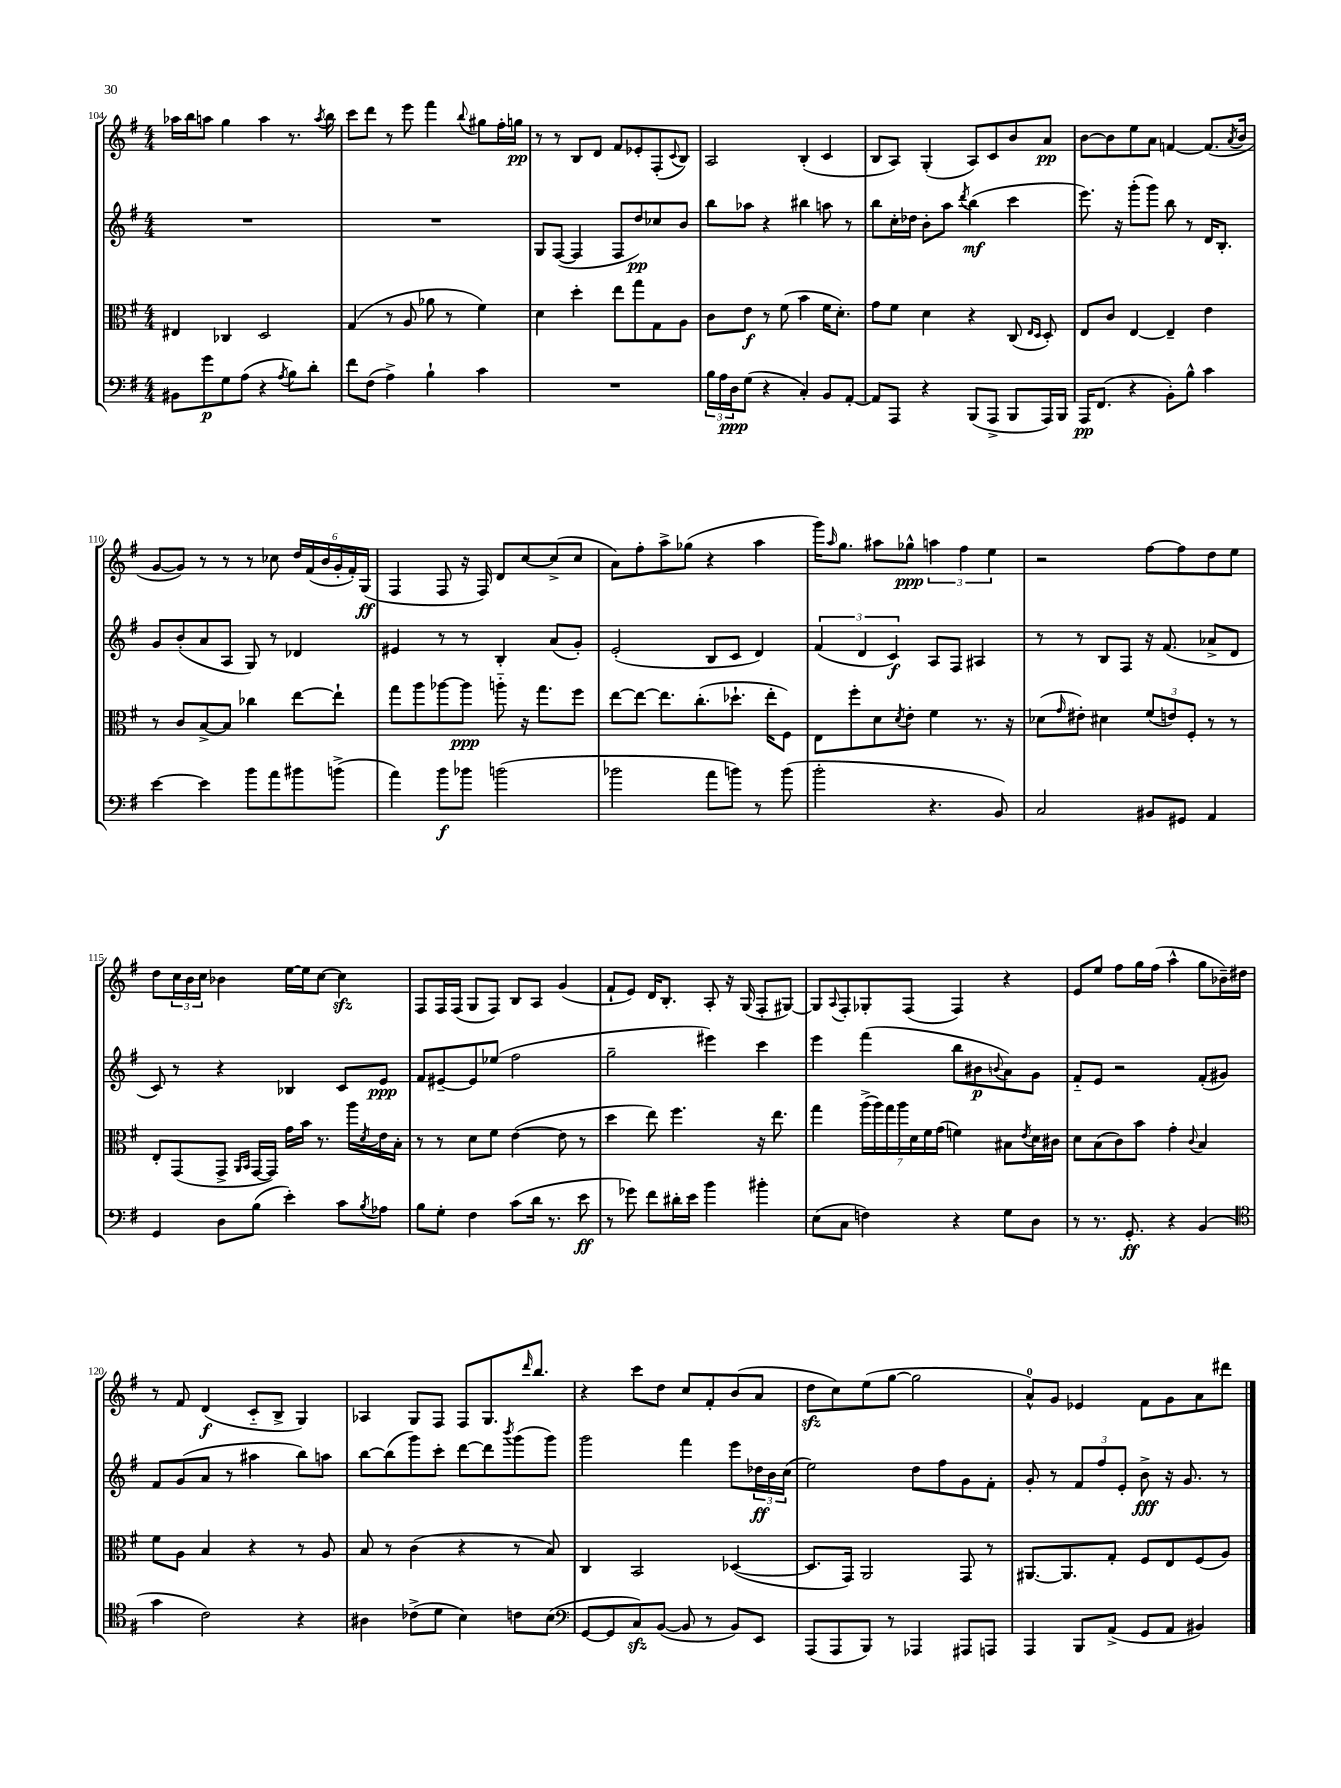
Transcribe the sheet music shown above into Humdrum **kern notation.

**kern	**kern	**kern	**kern
*staff4	*staff3	*staff2	*staff1
*clefF4	*clefC3	*clefG2	*clefG2
*k[f#]	*k[f#]	*k[f#]	*k[f#]
*M4/4	*M4/4	*M4/4	*M4/4
8BB#\L	4E#/	1r	16aa-\LL
.	.	.	16bb\J
8g\	.	.	8aa\J
8G\	4C-/	.	4gg\
(8A\J	.	.	.
4r	2D/	.	4aa\
8qA/	.	.	.
8B\L)	.	.	8.r
8d'\J	.	.	.
.	.	.	8qaa/
.	.	.	16bb\
=	=	=	=
8f#\L	(4G/	1r	8ccc\L
(8F#\J	.	.	8ddd\J
4A^\)	8r	.	8r
.	8A/	.	8eee\
4B`\	8a-\	.	4fff#\
.	8r	.	.
.	.	.	8qqbb/
4c\	4f#\)	.	8gg#\L
.	.	.	16ff#'\L
.	.	.	16gg\JJ
=	=	=	=
1r	4d\	8G/L	8r
.	.	([8F#/J	8r
.	4dd'\	4F#/]	8B/L
.	.	.	8d/J
.	8ee\L	8F#/L	8f#/L
.	8gg\	8dd/)	8e-'/
.	8G\	8cc-/	(8F#'/
.	.	.	8qqc/
.	8A\J	8b/J	8B/J)
=	=	=	=
24B\LL	8c\L	8bb\L	2A/
24A\	.	.	.
24D\J	.	.	.
(8G\J	8e\J	8aa-\J	.
4r	8r	4r	.
.	(8f#\	.	.
4C'/)	4b\	4bb#\	(4B'/
8BB/L	16f#\LK	8aa\	4c/
.	8.d'\J)	.	.
[8AA'/J	.	8r	.
=	=	=	=
8AA/]L	8g\L	8bb\L	8B/L
8AAA/J	8f#\J	16cc'\L	8A/J)
.	.	16dd-\JJ	.
4r	4d\	8b'\L	(4G'/
.	.	8aa\J	.
.	.	8qddd/	.
(8BBB/L	4r	(4bb\	8A/L)
8AAA^/J	.	.	8c/
8BBB/L	(8C/	4ccc\	8b/
.	16qqE/LL	.	.
.	16qqD/JJ	.	.
16AAA/L)	8D'/)	.	8a/J
16BBB/JJ	.	.	.
=	=	=	=
16AAA/LK	8E/L	8.eee\)	[8b\L
(8.FF#/J	.	.	.
.	8c/J	.	8b\]
.	.	16r	.
4r	[4E/	(8ggg'\L	8ee\
.	.	8ggg\J)	8a\J
8BB'\L)	4E~/]	8bb\	[4f/
8B^^\J	.	8r	.
4c\	4e\	16d/LK	(8.f/]L
.	.	8.B'/J	.
.	.	.	8qa/
.	.	.	16b/Jk
=	=	=	=
[4e\	8r	8g/L	[8g/L
.	8c/L	(8b'/	8g/]J)
4e\]	[8B^/	8a/	8r
.	8B/]J	8A/J	8r
8b\L	4cc-\	8G/)	8r
8a\	.	8r	8cc-\
8b#\	[8ee\L	4d-/	24dd/LL
.	.	.	(24f#/
.	.	.	24b/
(8b^\J	8ee`\]J	.	24g'/
.	.	.	24f#'/)
.	.	.	(24G/JJ
=	=	=	=
4a\)	8gg\L	4e#/	4F#/
.	8aa\	.	.
8b\L	[8aa-\	8r	8F#/
8b-\J	8aa-\]J	8r	16r
.	.	.	16F#/)
(2b\	8aa'~\	4B'/	8d/L
.	16r	.	[8cc/
.	8.gg\L	.	.
.	.	(8a/L	(8cc^/]
.	8ff#\J	8g'/J)	8cc/J
=	=	=	=
2b-\	[8ee\L	(2e'/	8a\L)
.	8ee\_J	.	8ff#'\
.	8.ee\]L	.	8aa^\
.	.	.	(8gg-\J
.	(8.cc'\	.	.
8a\L	.	8B/L	4r
8b\J)	8.dd-`\J	8c/J	.
8r	.	4d/)	4aa\
.	16ee'\LK	.	.
(8b\	8F#\J)	.	.
=	=	=	=
2b'\	8E\L	(6f#/	16ggg\LK)
.	.	.	16qqaa/
.	.	.	8.gg\J
.	8ff#'\	.	.
.	.	6d/	.
.	8d\	.	8aa#\L
.	.	6c/)	.
.	8qd/	.	.
.	8e'\J	.	8gg-^^\J
4.r	4f#\	8A/L	6aa\
.	.	8F#/J	.
.	.	.	6ff#\
.	8.r	4A#/	.
.	.	.	6ee\
8BB/)	.	.	.
.	16r	.	.
=	=	=	=
2C/	(8d-\L	8r	2r
.	16qqg/	.	.
.	8e#'\J)	8r	.
.	4d#\	8B/L	.
.	.	8F#/J	.
8BB#/L	(12f#/L	16r	[8ff#\L
.	.	(8.f#/	.
.	12e/)	.	.
8GG#/J	.	.	8ff#\]
.	12F#'/J	.	.
4AA/	8r	8a-^/L	8dd\
.	8r	8d/J	8ee\J
=	=	=	=
4GG/	8E'/L	8c/)	8dd\L
.	(8GG/	8r	24cc\L
.	.	.	24b\
.	.	.	24cc\JJ
8D\L	8GG^/J	4r	4b-\
.	16qqAA/LL	.	.
.	16qqBB/JJ	.	.
(8B\J	[16GG/LL	.	.
.	16GG/]JJ)	.	.
4e'\)	16g\LL	4B-/	[16ee\LL
.	16b\JJ	.	16ee\]J
.	8.r	.	[8cc\J
8c\L	.	8c/L	4cc\]
.	16aa\LL	.	.
8qB/	8qd/	.	.
8A-\J	16e\	8e/J	.
.	16B'\JJ	.	.
=	=	=	=
8B\L	8r	8f#/L	8F#/L
8G'\J	8r	[8e#~/	16F#/L
.	.	.	(16F#/JJ
4F#\	8d\L	8e#/]	8G/L
.	8f#\J	(8ee-/J	8F#/J)
(8c\L	([4e\	2ff#\	8B/L
16d\Jk	.	.	8A/J
8.r	.	.	.
.	8e\]	.	(4g/
8e\	8r	.	.
=	=	=	=
8r	4dd\	2gg~\	8f#`/L
8g-\)	.	.	8e/J)
8f#\L	8ee\)	.	16d/LK
.	.	.	8.B'/J
16d#'\L	4.ff#\	.	.
16e\JJ	.	.	.
4b\	.	4eee#\)	8A'/
.	.	.	16r
.	.	.	(16G/
4b#'\	16r	4ccc\	8F#'/L
.	8.ee\	.	.
.	.	.	[8G#/J)
=	=	=	=
(8E\L	4gg\	4eee\	8G#/]L
.	.	.	8qqA/
8C\J	.	.	8F#'/
4F\)	(28aa^\LL	(4fff#\	8G-'/
.	28aa\)	.	.
.	28gg\	.	.
.	28aa\	.	.
.	.	.	(8F#/J
.	28d\	.	.
.	28f#\	.	.
.	(28g\JJ	.	.
4r	4f\)	8bb\L	4F#/)
.	.	8b#\	.
.	.	8qqb/	.
8G\L	8B#\L	8a\)	4r
.	8qe/	.	.
8D\J	16d\L	8g\J	.
.	16c#\JJ	.	.
=	=	=	=
8r	8d\L	8f#'~/L	8e/L
8.r	(8B\	8e/J	8ee/J
.	8c\)	2r	8ff#\L
8.GG'/	.	.	.
.	8b\J	.	16gg\L
.	.	.	(16ff#\JJ
4r	4g'\	.	4aa^^\
.	8qqc/	.	.
(4BB/	4B/	(8f#'/L	8gg\L
.	.	8g#/J)	16b-~\L)
.	.	.	16dd#\JJ
=	=	=	=
*clefC4	*	*	*
4g\	8f#\L	8f#/L	8r
.	8A\J	(8g/	8f#/
2c\)	4B/	8a/J	(4d/
.	.	8r	.
.	4r	4aa#\	8c'~/L
.	.	.	8B^/J
4r	8r	8bb\L)	4G/)
.	8A/	8aa\J	.
=	=	=	=
4A#\	8B/	[8bb\L	4A-/
.	8r	(8bb\]	.
(8c-^\L	(4c\	8ggg\)	8G/L
8d\J	.	8ccc'\J	8F#/J
4B\)	4r	[8ddd\L	8F#/L
.	.	8ddd\]	8.G/
.	.	8qbbb/	.
8c\L	8r	(8ggg\	.
.	.	.	16qqddd/
.	.	.	8.bb/J
(8B\J	8B/)	8ggg\J)	.
=	=	=	=
*clefF4	*	*	*
[8GG/L	4C/	2ggg\	4r
8GG/]	.	.	.
8C/)	2BB/	.	8ccc\L
([8BB/J	.	.	8dd\J
8BB/]	.	4fff#\	8cc/L
8r	.	.	8f#'/
8BB/L)	([4D-/	8eee\L	(8b/
8EE/J	.	24dd-\L	8a/J
.	.	24b\	.
.	.	(24cc\JJ	.
=	=	=	=
(8AAA/L	8.D-/]L	2ee\)	8dd\L
8AAA/	.	.	8cc\)
.	16GG/Jk)	.	.
8BBB/J)	2AA/	.	(8ee\
8r	.	.	[8gg\J
4AAA-/	.	8dd\L	2gg\]
.	.	8ff#\	.
8AAA#/L	8GG/	8g\	.
8AAA/J	8r	8f#'\J	.
=	=	=	=
4AAA/	[8.AA#/L	8g'/	8a^^/L)
.	.	8r	8g/J
.	8.AA#/]	.	.
8BBB/L	.	12f#/L	4e-/
.	.	12ff#/	.
(8AA^/J	8G'/J	.	.
.	.	12e'/J	.
8GG/L	8F#/L	8b^\	8f#\L
8AA/J	8E/	16r	8g\
.	.	8.g/	.
4BB#/)	(8F#/	.	8a\
.	8A/J)	8r	8ddd#\J
==	==	==	==
*-	*-	*-	*-
